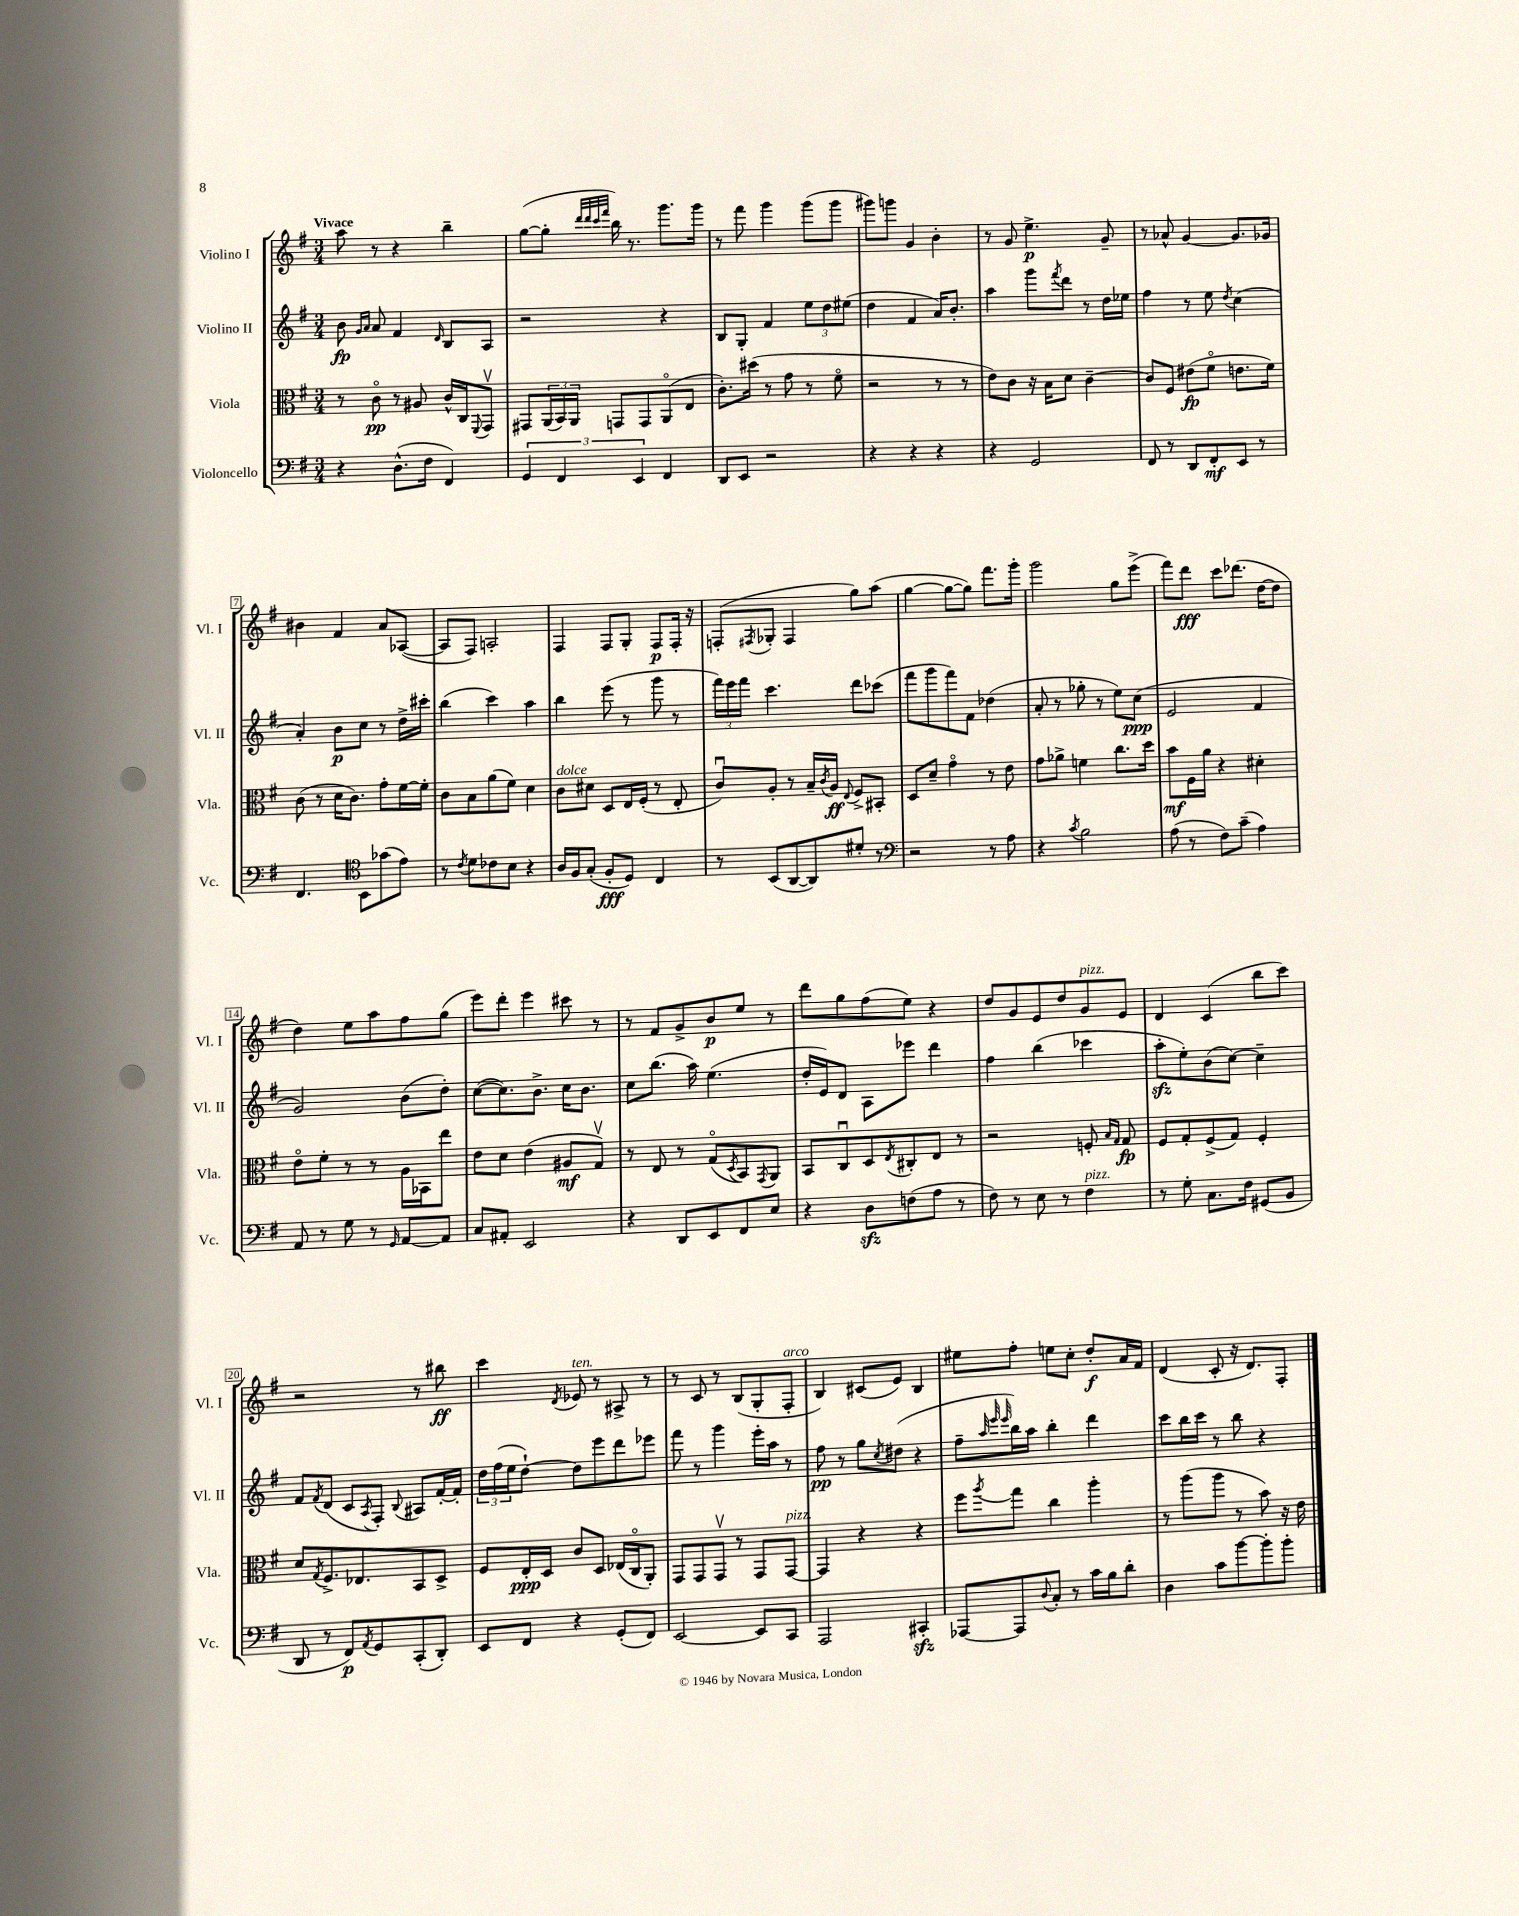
<<
\new StaffGroup <<
\new Staff = "s0" \with { instrumentName = "Violino I" shortInstrumentName = "Vl. I" } {
    \clef treble \key g \major \numericTimeSignature \time 3/4 \tempo "Vivace"
    a''8 r8 r4 b''4-- |
    g''8~( g''8-. \grace { d'''32 d'''32 c'''32 fis'''32 } b''16) r8. g'''8. g'''16 |
    r8 fis'''8 g'''4 g'''8( g'''8 |
    gis'''8) g'''8 g'4 b'4-. |
    r8 g'8 e''4.->\p g'8-- |
    r8 aes'8-^ g'4~ g'8. ges'16 |
    bis'4 fis'4 a'8 aes8~( |
    aes8 fis8) a2-. |
    fis4 fis8 g8-. fis8\p fis16-. r16 |
    f8-.( \acciaccatura { fis8 } ges8-. fis4 g''8) a''8( |
    g''4~ g''8~ g''8) fis'''8. g'''16-. |
    g'''2 g''8 e'''8->( |
    fis'''8) d'''8\fff c'''8 des'''8.( d''16~ d''8 |
    d''4) e''8 a''8 fis''8 g''8( |
    e'''8) d'''8-. e'''4 cis'''8 r8 |
    r8 fis'8 g'8-> b'8\p e''8 r8 |
    d'''8 g''8 fis''8( e''8) r4 |
    d''8 g'8 e'8 d''8 g'8^\markup { \italic "pizz." } e'8 |
    d'4 c'4( b''8 c'''8) |
    r2 r8 bis''8\ff |
    c'''4 \acciaccatura { d'8 } ees'8^\markup { \italic "ten." } r8 ais8-> r8 |
    r8 c'8 r8 b8( g8-. fis8-.^\markup { \italic "arco" } |
    b4) cis'8( e'8) b4 |
    eis''8 fis''8-. e''8 c''8-. d''8-.\f a'16 fis'16 |
    d'4( c'8-. r16 d'8.) fis8-. \bar "|." |
}
\new Staff = "s1" \with { instrumentName = "Violino II" shortInstrumentName = "Vl. II" } {
    \clef treble \key g \major \numericTimeSignature \time 3/4
    b'8\fp \grace { g'16 a'16 } a'8 fis'4 \grace { d'16 } b8 a8 |
    r2 r4 |
    b8 g8-. fis'4 \tuplet 3/2 { e''8 d''8 eis''8( } |
    d''4 fis'4 a'16) b'8.-. |
    a''4 g'''8 \acciaccatura { fis'''8 } d'''8 r8 d''16 ees''16 |
    fis''4 r8 e''8 \acciaccatura { d''8 } c''4( |
    a'4-.) b'8\p c''8 r8 d''16-> cis'''16-. |
    b''4( c'''4) a''4 |
    b''4 e'''8( r8 g'''8 r8 |
    \tuplet 3/2 { fis'''16) e'''16 fis'''16 } c'''4. d'''8 ces'''8( |
    fis'''8 g'''8 fis'''8) fis'8 des''4( |
    a'8-. r8 ges''8-. r8 e''8) c''8\ppp( |
    e'2 fis'4 |
    g'2) b'8( d''8-.) |
    c''8~( c''8.) b'8.-> c''16 b'8. |
    c''8 b''8.( a''16) e''4.( |
    d''16-. e'16) d'8 a8 ees'''8 d'''4 |
    fis''4 b''4( ces'''4 |
    a''8-.\sfz e''8-.) b'8( c''8~) c''4-- |
    fis'8 \acciaccatura { fis'8 } d'8( c'8 \acciaccatura { a8 } fis8-.) \appoggiatura { b8 } ais8 fis'16~-. fis'16-. |
    \tuplet 3/2 { d''16 fis''16( e''16 } d''8~-!) d''8 e'''8 d'''8 ees'''8 |
    fis'''8 r8 g'''4 e'''16-. a''16 r8 |
    fis''8\pp r8 g''8 \acciaccatura { c''8 } dis''8( r4 |
    fis''8-- \grace { a''32 e'''32 e'''32 } b''16) a''16 b''4-. d'''4 |
    c'''8 b''16 c'''16 r8 b''8 r4 \bar "|." |
}
\new Staff = "s2" \with { instrumentName = "Viola" shortInstrumentName = "Vla." } {
    \clef alto \key g \major \numericTimeSignature \time 3/4
    r8 c'8\flageolet\pp r8 ais8 c'16-^ c16 \appoggiatura { fis,8 } g,8\upbow |
    gis,8 \tuplet 3/2 { a,16( b,16) a,16 } g,8 g,8 a,8\flageolet( e8 |
    c'8.-.) dis''16( r8 g'8 r8 fis'8\flageolet |
    r2 r8 r8 |
    e'8) c'8 r16 b16 d'8 c'4~-- |
    c'8 fis8 eis'8\fp( fis'8\flageolet e'8. fis'16) |
    c'8( r8 d'16 c'8.) g'8-. fis'16~ fis'16-. |
    c'8 b8 a'8( fis'8) d'4 |
    c'8^\markup { \italic "dolce" } dis'8 d8 e16 fis16-.( r8 e8-. |
    c'8\downbow) a8-. r8 b16-- \acciaccatura { c'8 } a16\ff \appoggiatura { e8 } fis8-> bis,8-. |
    d8 d'8-- g'4\flageolet r8 e'8 |
    g'8 aes'8-> f'4 c''8. d''16 |
    b'8\mf fis16 a'16 r4 dis'4-. |
    e'8\flageolet fis'8-. r8 r8 a16 bes,16 e''8 |
    e'8 d'8 e'4( ais8\mf g8\upbow) |
    r8 e8 r8 g8\flageolet( \acciaccatura { d8 } b,8) \acciaccatura { g,8 } a,8 |
    b,8 c8\downbow d8 \acciaccatura { e8 } cis8-. e8 r8 |
    r2 f8-. \grace { b16 g16 } g8\fp |
    fis8 g8-. fis8->( g8) fis4-. |
    d'8 \acciaccatura { g8 } fis8.-> ees8. b,8 d8-> |
    fis8 e16-.\ppp d16 c'8 d8 ees16( c16\flageolet a,8-.) |
    g,8 g,8 g,8\upbow r8 g,8 g,8~^\markup { \italic "pizz." } |
    g,4 r4 r4 |
    fis''8 \acciaccatura { a''8 } g''8 c''4 a''4-. |
    r8 a''8( a''8 r8 b'8) r16 e'16 \bar "|." |
}
\new Staff = "s3" \with { instrumentName = "Violoncello" shortInstrumentName = "Vc." } {
    \clef bass \key g \major \numericTimeSignature \time 3/4
    r4 d8.-^( fis16 fis,4) |
    \tuplet 3/2 { g,4 fis,4 e,4 } fis,4 |
    d,8 e,8 r2 |
    r4 r4 r4 |
    r4 g,2 |
    fis,8 r8 d,8 fis,8-.\mf e,8 r8 |
    fis,4. \clef tenor b,8 ges'8( e'8) |
    r8 \acciaccatura { c'8 } d'8 ces'8 b8 r4 |
    a16 fis16 g8-.( fis8-.\fff d8) c4 |
    r8 b,8( a,8~ a,8) dis'8-. r8 |
    \clef bass r2 r8 a8 |
    r4 \acciaccatura { c'8 } b2 |
    a8( r8 fis8) c'8--( a4) |
    a,8 r8 g8 r8 \grace { g,16 } a,8~ a,8 |
    c8 ais,8-. e,2 |
    r4 d,8 e,8 fis,8 e8 |
    r4 d8\sfz f8( a8 r8 |
    fis8) r8 e8 r8 fis4^\markup { \italic "pizz." } |
    r8 g8-. c8. fis16 gis,8( b,8 |
    d,8 r8 fis,8\p) \acciaccatura { a,8 } g,8 c,8-.( d,8-.) |
    e,8 fis,8 r4 g,8-.( fis,8) |
    e,2~ e,8 c,8 |
    a,,2 cis,4-.\sfz |
    aes,,8~ aes,,8 \appoggiatura { d8 } c8-. r8 c'16 b16 d'8-. |
    d4 c'8 b'8~ b'8-. b'8-. \bar "|." |
}
>>
>>
\layout { \context { \Score \override BarNumber.stencil = #(make-stencil-boxer 0.1 0.3 ly:text-interface::print) } }
